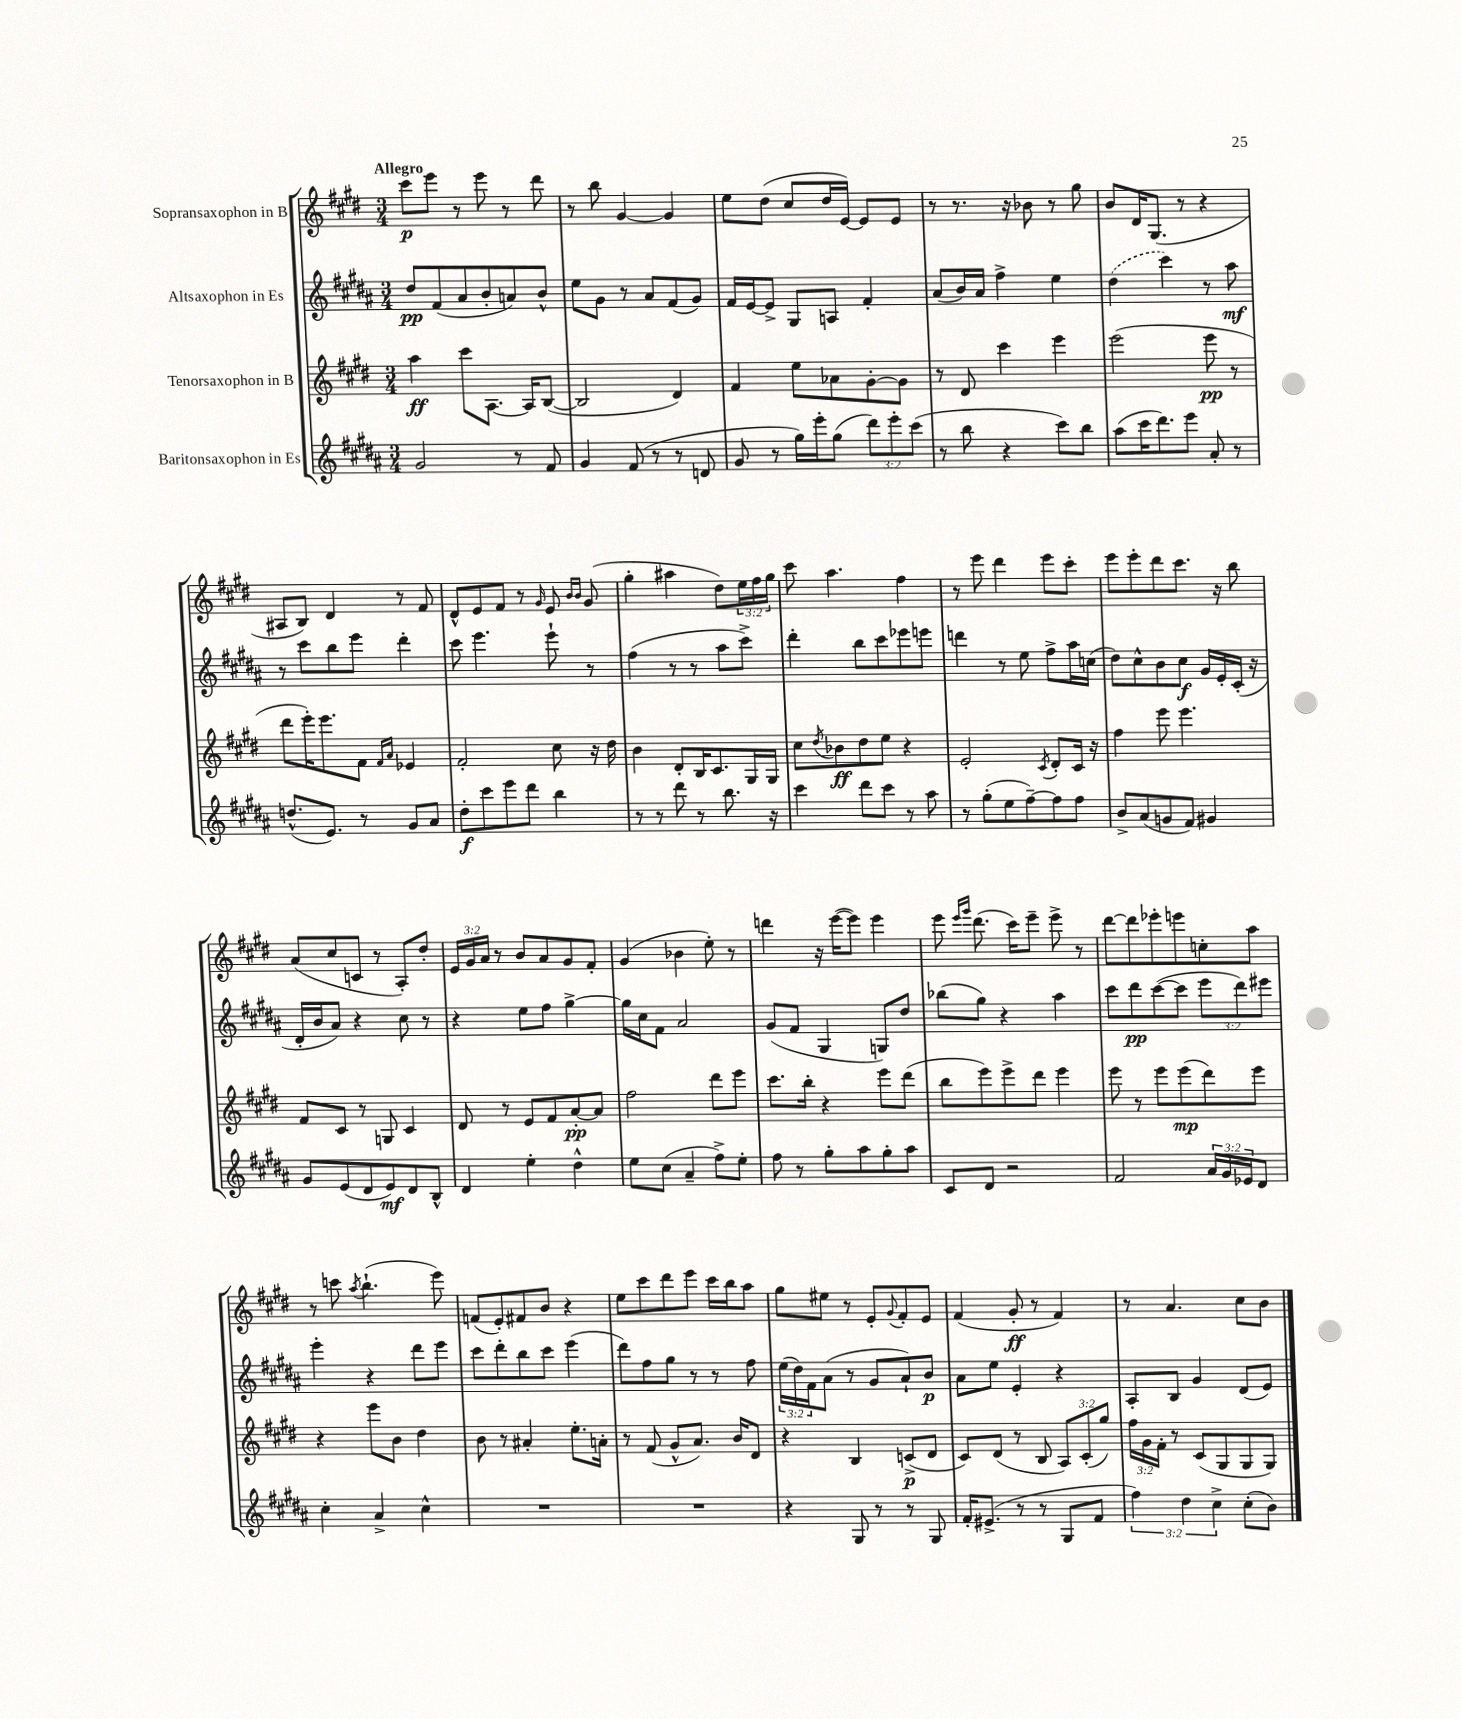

**kern	**dynam	**kern	**dynam	**kern	**dynam	**kern	**dynam
*part4	*part4	*part3	*part3	*part2	*part2	*part1	*part1
*staff4	*staff4	*staff3	*staff3	*staff2	*staff2	*staff1	*staff1
*I"Baritonsaxophon in Es	*	*I"Tenorsaxophon in B	*	*I"Altsaxophon in Es	*	*I"Sopransaxophon in B	*
*clefG2	*	*clefG2	*	*clefG2	*	*clefG2	*
*k[f#c#g#d#a#]	*	*k[f#c#g#d#]	*	*k[f#c#g#d#a#]	*	*k[f#c#g#d#]	*
*M3/4	*	*M3/4	*	*M3/4	*	*M3/4	*
=1	=1	=1	=1	=1	=1	=1	=1
!	!	!	!	!	!	!LO:TX:a:B:t=Allegro	!
2g#/	.	4aa\	ff	8dd#/L	pp	8ccc#\L	p
.	.	.	.	(8f#/	.	8eee\J	.
.	.	8ccc#\L	.	8a#/	.	8r	.
.	.	[8.A\J	.	8b'/	.	8eee\	.
8r	.	.	.	8an/)	.	8r	.
.	.	16A/KL]	.	.	.	.	.
8f#/	.	([8B/J	.	8b^^/J	.	8ddd#\	.
=2	=2	=2	=2	=2	=2	=2	=2
4g#/	.	2B/]	.	8ee\L	.	8r	.
.	.	.	.	8g#\J	.	8bb\	.
(8f#/	.	.	.	8r	.	[4g#/	.
8r	.	.	.	8a#/L	.	.	.
8r	.	4d#/)	.	(8f#/	.	4g#/]	.
8dn/	.	.	.	8g#/J)	.	.	.
=3	=3	=3	=3	=3	=3	=3	=3
8g#/	.	4f#/	.	16f#/LL	.	8ee\L	.
.	.	.	.	[16e/J	.	.	.
8r	.	.	.	8e^/J]	.	(8dd#\J	.
16gg#\LL)	.	8ee\L	.	8G#/L	.	8cc#/L	.
16eee'\J	.	.	.	.	.	.	.
(8gg#\J	.	8a-X\	.	8An/J	.	16dd#/L	.
.	.	.	.	.	.	[16e/JJ)	.
12ddd#\L)	.	[8g#'\	.	4f#'/	.	8e/L]	.
12eee'\	.	.	.	.	.	.	.
.	.	8g#\J]	.	.	.	8e/J	.
(12ccc#\J	.	.	.	.	.	.	.
=4	=4	=4	=4	=4	=4	=4	=4
8r	.	8r	.	(8a#/L	.	8r	.
8bb\	.	8d#/	.	16b/L)	.	8.r	.
.	.	.	.	16a#/JJ	.	.	.
4r	.	4ccc#\	.	4ff#^\	.	.	.
.	.	.	.	.	.	16r	.
.	.	.	.	.	.	8b-X\	.
8ccc#\L)	.	4eee\	.	4ee\	.	8r	.
8bb\J	.	.	.	.	.	8gg#\	.
=5	=5	=5	=5	=5	=5	=5	=5
(8aa#\L	.	(2eee\	.	(4dd#\	.	8b/L	.
16ccc#\K	.	.	.	.	.	16d#/K	.
8.ddd#\)	.	.	.	.	.	(8.G#/J	.
.	.	.	.	4ccc#\)	.	.	.
8eee\J	.	.	.	.	.	8r	.
8a#'/	.	8eee\	pp	8r	.	4r	.
8r	.	8r	.	8aa#\	mf	.	.
!!LO:LB:g=z
=6	=6	=6	=6	=6	=6	=6	=6
(8.ddn^^/L	.	8ddd#\L	.	8r	.	8A#X/L	.
.	.	16eee'\K)	.	8ccc#\L	.	8B/J)	.
8.e/J)	.	8.eee\	.	.	.	.	.
.	.	.	.	8bb\	.	4d#/	.
8r	.	8f#\J	.	8eee\J	.	.	.
.	.	16qqf#/LL	.	.	.	.	.
.	.	16qqa/JJ	.	.	.	.	.
8g#/L	.	4e-X/	.	4ddd#'\	.	8r	.
8a#/J	.	.	.	.	.	8f#/	.
=7	=7	=7	=7	=7	=7	=7	=7
8dd#'\L	f	2f#'/	.	8ccc#\	.	8d#^^/L	.
8ccc#\	.	.	.	4.eee\	.	8e/	.
8eee\	.	.	.	.	.	8f#/J	.
8ddd#\J	.	.	.	.	.	8r	.
.	.	.	.	.	.	16qqg#/	.
4bb\	.	8cc#\	.	8eee`\	.	8e/	.
.	.	.	.	.	.	16qqb/LL	.
.	.	.	.	.	.	16qqb/JJ	.
.	.	16r	.	8r	.	(8g#/	.
.	.	16dd#\	.	.	.	.	.
=8	=8	=8	=8	=8	=8	=8	=8
8r	.	4b\	.	(4ff#\	.	4gg#'\	.
8r	.	.	.	.	.	.	.
8ddd#\	.	8d#'/L	.	8r	.	4aa#X\	.
8r	.	16B/K	.	8r	.	.	.
.	.	8.c#/	.	.	.	.	.
8.bb\	.	.	.	8aa#\L	.	8dd#\L)	.
.	.	16G#/L	.	8ccc#^\J)	.	24ee\L	.
.	.	.	.	.	.	24ff#\	.
16r	.	16G#/JJ	.	.	.	.	.
.	.	.	.	.	.	24gg#\JJ	.
=9	=9	=9	=9	=9	=9	=9	=9
4ccc#\	.	8cc#\L	.	4ddd#'\	.	8ccc#\	.
.	.	8qdd#/	.	.	.	.	.
.	.	8b-X\	ff	.	.	4.aa\	.
8ddd#\L	.	8dd#\	.	8bb\L	.	.	.
8ccc#\J	.	8ee\J	.	8ccc#\	.	.	.
8r	.	4r	.	8eee-X\	.	4ff#\	.
8aa#\	.	.	.	8eeen\J	.	.	.
=10	=10	=10	=10	=10	=10	=10	=10
8r	.	2e'/	.	4dddn\	.	8r	.
(8gg#'\L	.	.	.	.	.	8eee\	.
8ee\	.	.	.	8r	.	4ddd#\	.
[8ff#~\)	.	.	.	8ee\	.	.	.
.	.	8qc#/	.	.	.	.	.
8ff#\]	.	8d#'/L	.	8ff#^\L	.	8eee\L	.
8ff#\J	.	16c#/Jk	.	16aa#\L	.	8ccc#'\J	.
.	.	16r	.	(16ccn\JJ	.	.	.
=11	=11	=11	=11	=11	=11	=11	=11
8b^/L	.	4ff#\	.	8dd#\L)	.	8eee\L	.
(8a#/	.	.	.	8cc#^^\	.	8eee'\	.
8gn/	.	8eee\	.	8b\	.	8ddd#\	.
8f#/J)	.	4.eee\	.	8cc#\J	f	8.ccc#\J	.
4g#X/	.	.	.	16g#/LL	.	.	.
.	.	.	.	16e'/	.	16r	.
.	.	.	.	(16c#'/JJ	.	8bb\	.
.	.	.	.	16r	.	.	.
!!LO:LB:g=z
=12	=12	=12	=12	=12	=12	=12	=12
8g#/L	.	8f#/L	.	16d#'/LL	.	(8a/L	.
.	.	.	.	16b/J	.	.	.
(8e/	.	8c#/J	.	8a#/J)	.	8cc#/	.
8d#/	.	8r	.	4r	.	8cn/J	.
8e/)	mf	8Gn/	.	.	.	8r	.
8d#/	.	4c#/	.	8cc#\	.	8A'/L)	.
8B^^/J	.	.	.	8r	.	8dd#'/J	.
=13	=13	=13	=13	=13	=13	=13	=13
4d#/	.	8d#/	.	4r	.	24e/LL	.
.	.	.	.	.	.	24g#/	.
.	.	.	.	.	.	24a/JJ	.
.	.	8r	.	.	.	8r	.
4ee'\	.	8e/L	.	8ee\L	.	8b/L	.
.	.	8f#/	.	8ff#\J	.	8a/	.
4dd#^^\	.	[8a'/	pp	[4gg#^\	.	8g#/	.
.	.	8a/J]	.	.	.	8f#'/J	.
=14	=14	=14	=14	=14	=14	=14	=14
8ee\L	.	2ff#\	.	16gg#\LL]	.	(4g#/	.
.	.	.	.	16cc#\J	.	.	.
(8cc#\J	.	.	.	8f#\J	.	.	.
4a#~/	.	.	.	2a#/	.	4b-X\	.
8ff#^\L)	.	8ddd#\L	.	.	.	8ee'\)	.
8ee'\J	.	8eee\J	.	.	.	8r	.
=15	=15	=15	=15	=15	=15	=15	=15
8ff#\	.	8.ccc#\L	.	(8g#/L	.	4dddn\	.
8r	.	.	.	8f#/J	.	.	.
.	.	16bb'\Jk	.	.	.	.	.
8gg#'\L	.	4r	.	4G#/	.	16r	.
.	.	.	.	.	.	([16eee\KL	.
8aa#\	.	.	.	.	.	8eee\J])	.
8gg#'\	.	8eee\L	.	8Gn/L)	.	4eee\	.
8aa#\J	.	(8ddd#\J	.	8dd#/J	.	.	.
=16	=16	=16	=16	=16	=16	=16	=16
8c#/L	.	8bb\L	.	(8bb-X\L	.	8eee\	.
.	.	.	.	.	.	16qqeee/LL	.
.	.	.	.	.	.	16qqggg#/JJ	.
8d#/J	.	8eee\)	.	8gg#\J)	.	(8.ddd#\	.
2r	.	8eee^\	.	4r	.	.	.
.	.	.	.	.	.	16ccc#\KL)	.
.	.	8ddd#\J	.	.	.	8eee~\J	.
.	.	4eee\	.	4aa#\	.	8eee^\	.
.	.	.	.	.	.	8r	.
=17	=17	=17	=17	=17	=17	=17	=17
2f#/	.	8eee\	.	8ccc#\L	.	[8ddd#\L	.
.	.	8r	.	8ddd#\	pp	8ddd#\]	.
.	.	8eee\L	.	([8ccc#\	.	8eee-X'\	.
.	.	(8eee\	mp	8ccc#\J]	.	8eeen\	.
24a#/LL	.	8ddd#\)	.	12eee\L	.	8ccn'\	.
24g#/	.	.	.	.	.	.	.
24e-X/J	.	.	.	12ddd#\)	.	.	.
8d#/J	.	8eee\J	.	.	.	8aa\J	.
.	.	.	.	12eee#X\J	.	.	.
!!LO:LB:g=z
=18	=18	=18	=18	=18	=18	=18	=18
4cc#'\	.	4r	.	4eee'\	.	8r	.
.	.	.	.	.	.	8cccn\	.
.	.	.	.	.	.	8qaa/	.
4a#^/	.	8eee\L	.	4r	.	(4.bb`\	.
.	.	8b\J	.	.	.	.	.
4cc#^^\	.	4dd#\	.	8ddd#\L	.	.	.
.	.	.	.	8eee\J	.	8eee\)	.
=19	=19	=19	=19	=19	=19	=19	=19
2.r	.	8b\	.	8ccc#\L	.	(8fn/L	.
.	.	8r	.	8ddd#'\	.	8e'/)	.
.	.	4a#X'/	.	8bb\	.	8f#X/	.
.	.	.	.	8ccc#\J	.	8b/J	.
.	.	8.ee'\L	.	(4eee\	.	4r	.
.	.	16an'\Jk	.	.	.	.	.
=20	=20	=20	=20	=20	=20	=20	=20
2.r	.	8r	.	8ddd#\L)	.	8ee\L	.
.	.	(8f#/	.	8ff#\	.	8ccc#\	.
.	.	8g#^^/L	.	8gg#\J	.	8ddd#\	.
.	.	8.a/J)	.	8r	.	8eee\J	.
.	.	.	.	8r	.	16ccc#\LL	.
.	.	16b/KL	.	.	.	16bb\J	.
.	.	8d#/J	.	8ff#\	.	8aa\J	.
=21	=21	=21	=21	=21	=21	=21	=21
4r	.	4r	.	(24ee\LL	.	8gg#\L	.
.	.	.	.	24dd#\)	.	.	.
.	.	.	.	24f#\J	.	.	.
.	.	.	.	(8a#\J	.	8ee#X\J	.
8G#/	.	4B/	.	8r	.	8r	.
8r	.	.	.	8g#/L	.	8e'/L	.
.	.	.	.	.	.	8qqg#/	.
8r	.	(8cn^/L	p	8a#`/)	.	8f#'/	.
8G#/	.	8d#/J	.	8b/J	p	8e/J	.
=22	=22	=22	=22	=22	=22	=22	=22
16f#'/KL	.	8c#/L)	.	8a#\L	.	(4f#/	.
(8.e#X^/J	.	.	.	.	.	.	.
.	.	(8d#/J	.	8ee\J	.	.	.
8r	.	8r	.	4e'/	.	8g#'/	ff
8r	.	8B/	.	.	.	8r	.
8G#/L	.	12A/L)	.	4r	.	4f#/)	.
.	.	(12c#'/	.	.	.	.	.
8f#/J	.	.	.	.	.	.	.
.	.	12gg#/J)	.	.	.	.	.
=23	=23	=23	=23	=23	=23	=23	=23
6ff#\)	.	24ff#\LL	.	8A#'/L	.	8r	.
.	.	24g#\	.	.	.	.	.
.	.	24f#'\JJ	.	.	.	.	.
.	.	8r	.	8B/J	.	4.a/	.
6dd#\	.	.	.	.	.	.	.
.	.	(8c#/L	.	4g#/	.	.	.
6cc#^\	.	.	.	.	.	.	.
.	.	8G#/	.	.	.	.	.
(8cc#'\L	.	8G#/	.	(8d#/L	.	8cc#\L	.
8b\J)	.	8G#/J)	.	8e/J)	.	8b\J	.
==	==	==	==	==	==	==	==
*-	*-	*-	*-	*-	*-	*-	*-
